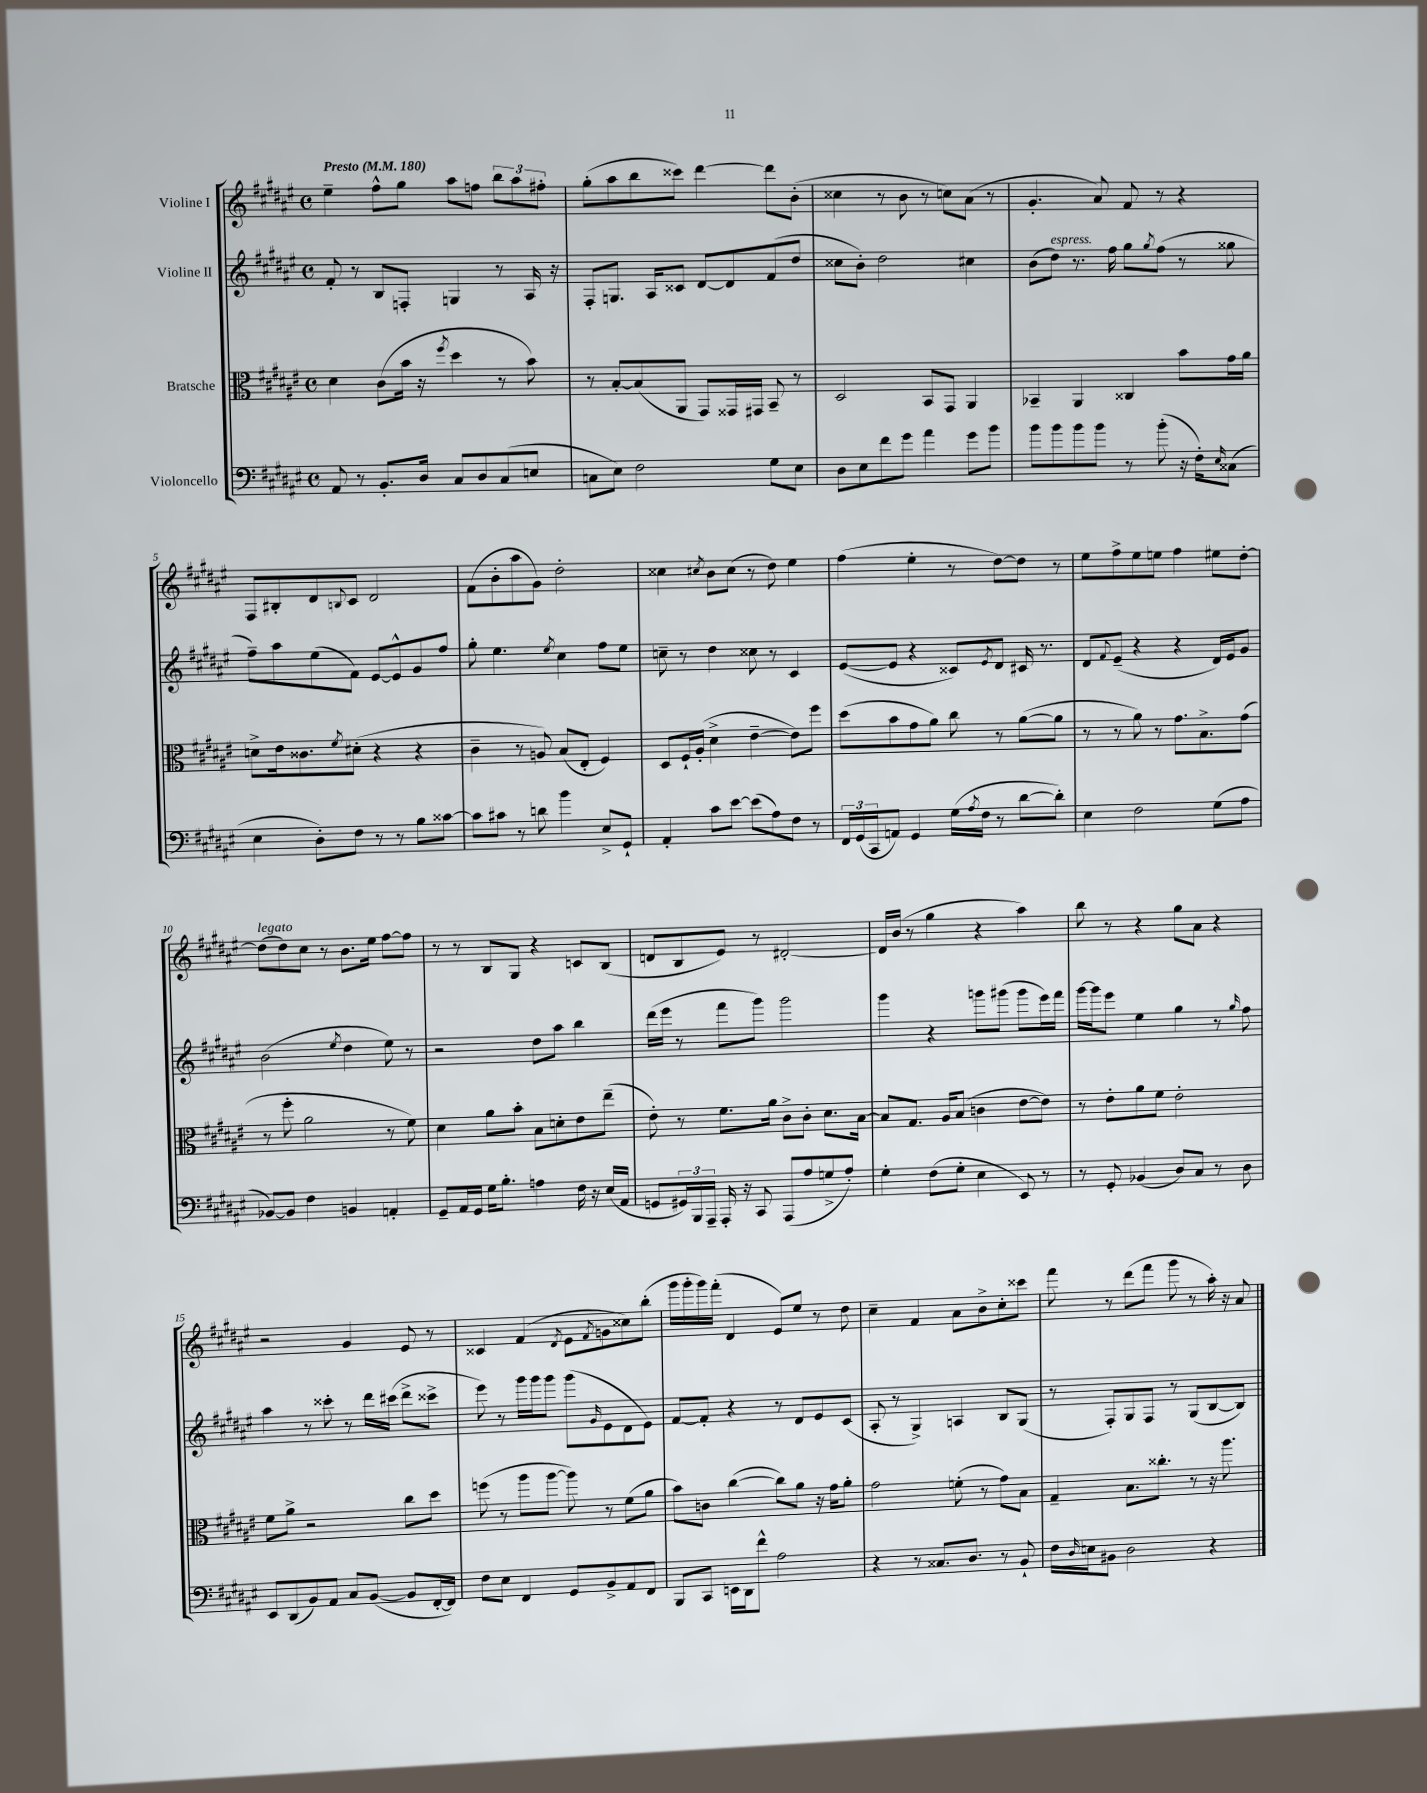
<<
\new StaffGroup <<
\new Staff = "s0" \with { instrumentName = "Violine I" } {
    \clef treble \key fis \major \defaultTimeSignature \time 4/4 \tempo "Presto" 4 = 180
    eis''4-- fis''8-^ gis''8 ais''8 f''8 \tuplet 3/2 { b''8 ais''8 fis''8-. } |
    gis''8-.( ais''8 b''8 cisis'''8) dis'''4~ dis'''8 b'8-.( |
    cisis''4 r8 b'8 r8 c''8) ais'8( r8 |
    gis'4.-. ais'8) fis'8 r8 r4 |
    fis8 bis8-. dis'8 \appoggiatura { b8 } cis'8 dis'2 |
    fis'8( b'8-. ais''8 gis'8) dis''2-. |
    cisis''4 \acciaccatura { cis''8 } b'8 cis''8( r8 dis''8) eis''4 |
    fis''4( eis''4-. r8 dis''8~) dis''8 r8 |
    eis''8 fis''8-> eis''8 e''8 fis''4 eis''8 dis''8~-. |
    dis''8^\markup { \italic "legato" }( dis''8) cis''8 r8 b'8. eis''16 fis''8~ fis''8 |
    r8 r8 b8 gis8 r4 c'8 b8( |
    d'8 b8 eis'8) r8 dis'2~-. |
    dis'16 b'16( r8 gis''4 r4 ais''4) |
    b''8 r8 r4 gis''8 ais'8 r4 |
    r2 gis'4 eis'8 r8 |
    cisis'4 fis'4( \acciaccatura { dis'8 } eis'8 \acciaccatura { fis'8 } g'8 cisis''8) b''8-.( |
    gis'''16 gis'''16-. gis'''16) fis'''16-.( dis'4 eis'8) eis''8 r8 dis''8 |
    cis''4-- fis'4 ais'8 b'8-> cis''8-. cisis'''8 |
    fis'''8 r8 dis'''8( fis'''8 gis'''8 r8 ais''16-.) r16 ais'8 \bar "|." |
}
\new Staff = "s1" \with { instrumentName = "Violine II" } {
    \clef treble \key fis \major \defaultTimeSignature \time 4/4
    fis'8-. r8 b8 f8-. g4 r8 ais16 r16 |
    fis8-. g8. ais16 cisis'8 dis'8~ dis'8 fis'8( dis''8 |
    cisis''8 b'8-.) dis''2 cis''4 |
    b'8( dis''8^\markup { \italic "espress." }) r8. fis''16 gis''8 \acciaccatura { gis''8 } fis''8( r8 gisis''8 |
    fis''8--) ais''8 eis''8( fis'8) eis'8~ eis'8-^ gis'8 fis''8 |
    gis''8-. eis''4. \acciaccatura { eis''8 } cis''4 fis''8 eis''8 |
    c''8-- r8 dis''4 cisis''8 r8 cis'4 |
    eis'8~( eis'8 r4 cisis'8) \acciaccatura { eis'8 } dis'8 cis'16 r8. |
    dis'8 \appoggiatura { fis'8 } eis'8--( r4 r4 dis'16) eis'16 gis'8 |
    b'2( \acciaccatura { eis''8 } dis''4 eis''8) r8 |
    r2 dis''8 ais''8 b''4 |
    dis'''16( eis'''16 r8 fis'''8 gis'''8) gis'''2 |
    gis'''4 r4 g'''8 gis'''8( gis'''8 eis'''16) fis'''16 |
    gis'''16~ gis'''16 eis'''8 eis''4 gis''4 r8 \grace { gis''16 } fis''8 |
    ais''4 r8 cisis'''8-. r8 dis'''16 cis'''16( dis'''8-> cisis'''8-> |
    eis'''8) r8 gis'''16 gis'''16 gis'''8 gis'''8( \grace { gis'16 } eis'8 dis'8 eis'8) |
    fis'8~ fis'8-. r4 r8 dis'8 eis'8 cis'8( |
    ais8-. r8 gis4->) a4 b8 gis8( |
    r8 fis8-.) gis8 fis8 r8 gis8( b8~ b8) \bar "|." |
}
\new Staff = "s2" \with { instrumentName = "Bratsche" } {
    \clef alto \key fis \major \defaultTimeSignature \time 4/4
    dis'4 cis'8( b'16 r16 \acciaccatura { fis''8 } dis''4 r8 b'8) |
    r8 b8~-. b8( ais,8 gis,8) gisis,16 gis,16 b,8-- r8 |
    dis2 b,8 gis,8 ais,4 |
    bes,4-- ais,4 cisis4 b'8 gis'16 ais'16 |
    d'8-> eis'16 cisis'8. \acciaccatura { fis'8 } dis'8-.( r4 r4 |
    cis'4-- r8 a8) b8( eis8-. fis4) |
    dis8 fis16-! ais16-.( dis'4-> eis'4~-- eis'8) fis''8 |
    dis''8( b'8 gis'8 ais'8) cis''8 r8 ais'8~( ais'8 |
    r8 r8 ais'8) r8 gis'8. b8.-> gis'8( |
    r8 fis''8-. ais'2 r8 fis'8) |
    dis'4 ais'8 b'8-. b8 d'8-. eis'8 eis''8--( |
    eis'8-.) r8 fis'8. ais'16 cis'8-> cis'8-. dis'8. b16~ |
    b8 gis8. ais16 b8( c'4 eis'8~ eis'8) |
    r8 eis'8-. ais'8 fis'8 eis'2-. |
    fis'8 ais'8-> r2 cis''8 dis''8 |
    f''8( r8 ais''8 ais''8~ ais''8) r8 fis'8( ais'8 |
    b'8) c'8 cis''4~( cis''8) ais'8 r16 gis'16 ais'8-. |
    gis'2 f'8-.( r8 gis'8) b8 |
    gis4-- b8. cisis''8.-. r8 r16 ais''8. \bar "|." |
}
\new Staff = "s3" \with { instrumentName = "Violoncello" } {
    \clef bass \key fis \major \defaultTimeSignature \time 4/4
    ais,8 r8 b,8.-. dis16 cis8 dis8 cis8( e8 |
    c8 eis8) fis2 gis8 eis8 |
    dis8 eis8 fis'8 gis'8 ais'4 gis'8 b'8 |
    b'8 b'8 b'8 b'8 r8 b'8-.( r16 fis16-.) \grace { eis16 } cisis8( |
    eis4 dis8-.) fis8 r8 r8 b8 cisis'8~ |
    cisis'8 cis'8 r8 d'8 b'4 eis8-> gis,8-! |
    ais,4-. cis'8 eis'8~ eis'8( ais8) fis8 r8 |
    \tuplet 3/2 { fis,16 gis,16( cis,16 } a,8) gis,4 gis16( \acciaccatura { ais8 } fis16 r8 dis'8~ dis'8-.) |
    eis4 fis2 gis8( ais8 |
    bes,8~) bes,8 fis4 b,4 a,4-. |
    gis,8-- ais,16 gis,16 gis16 b8.-. a4 fis16 r16 eis16( ais,16 |
    g,8 \tuplet 3/2 { gis,16) b,,16 ais,,16-- } ais,,16-. r16 cis,8 ais,,8( ais8 g8-> ais8-.) |
    gis4-. fis8( gis8-. eis4 eis,8) r8 |
    r8 gis,8-. bes,4( dis8) cis8 r8 dis8 |
    eis,8 dis,8( b,8) ais,8 cis8 b,8~( b,8 fis,16~-. fis,16) |
    fis8 eis8 fis,4 gis,8 b,8-> ais,8 fis,8 |
    b,,8 cis,8 e,16 dis,16 fis'8-^ ais2 |
    r4 r8 cisis8. dis8. r8 b,8-! |
    fis16 \grace { dis16 } e16 bis,8 dis2 r4 \bar "|." |
}
>>
>>
